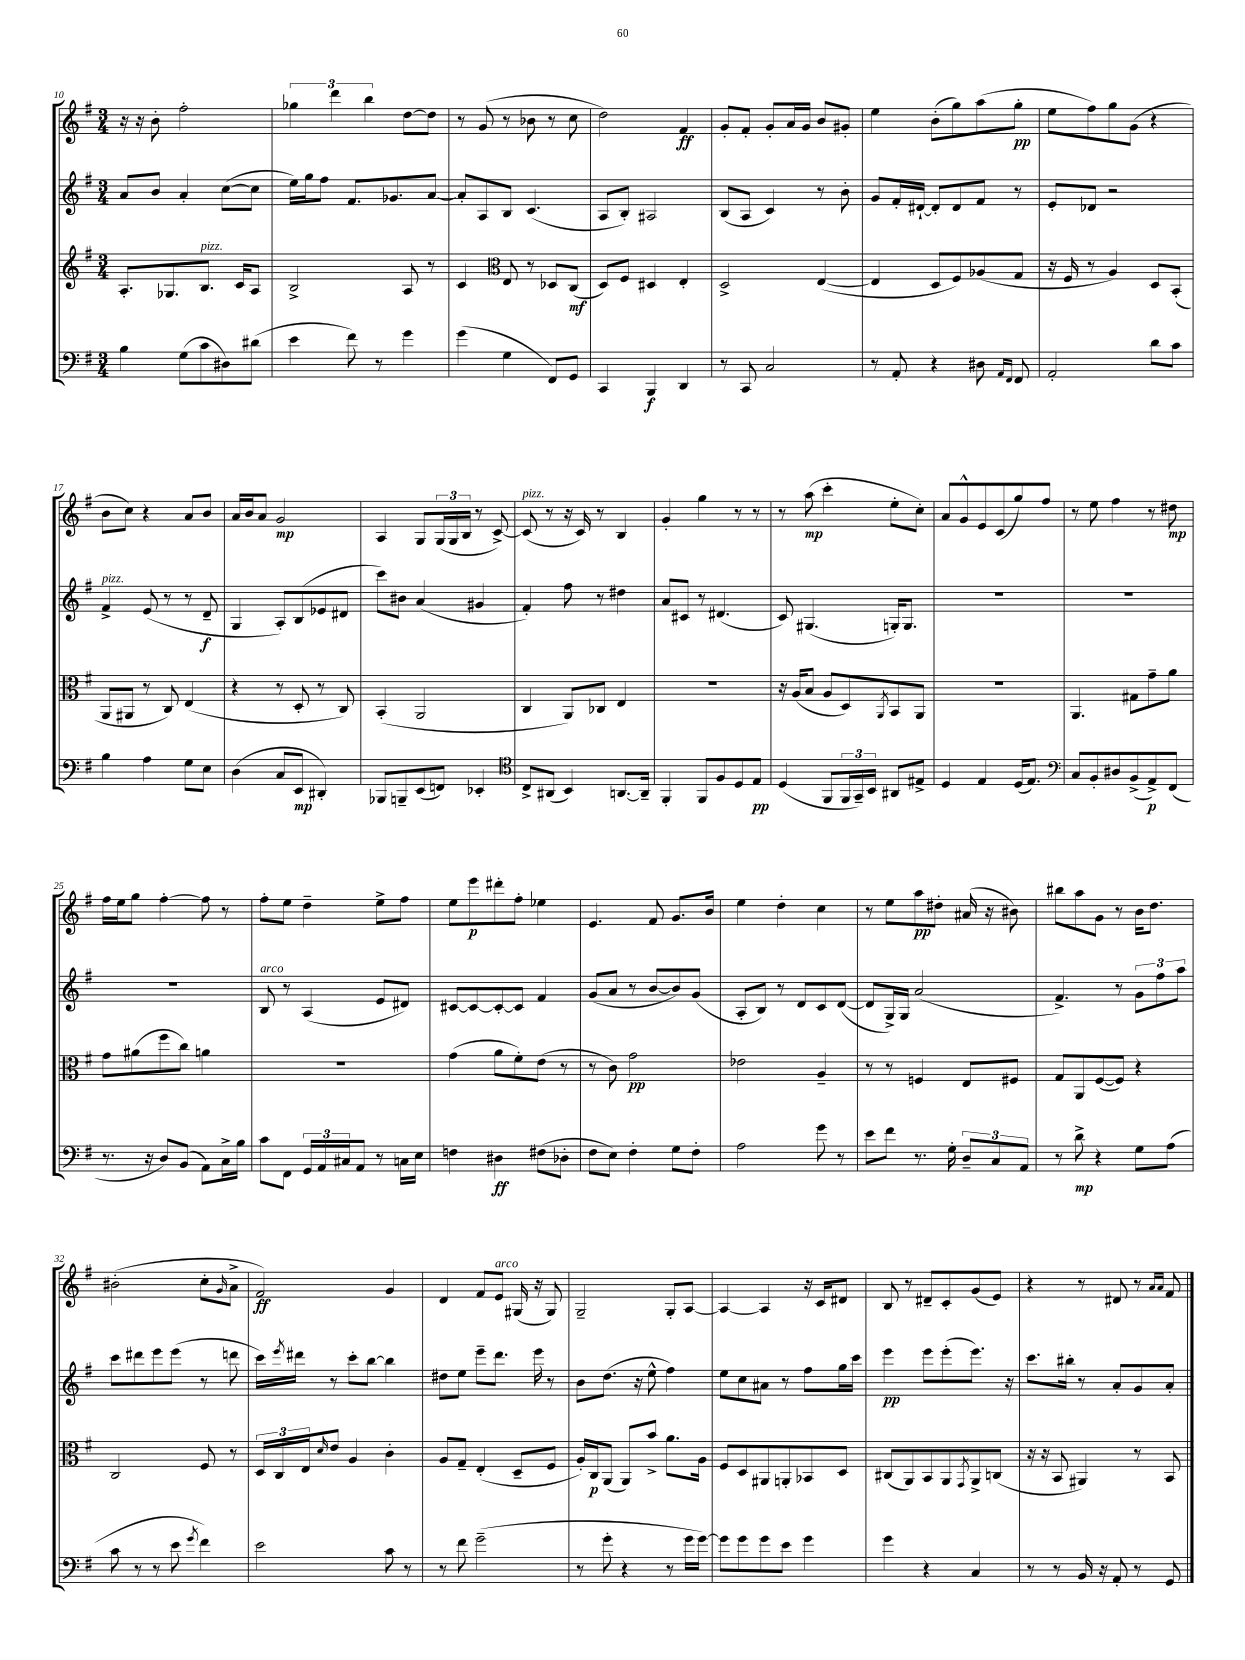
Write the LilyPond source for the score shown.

<<
\new StaffGroup <<
\new Staff = "s0" {
    \clef treble \key g \major \numericTimeSignature \time 3/4
    r16 r16 b'8-. fis''2-. |
    \tuplet 3/2 { ges''4 d'''4 b''4 } d''8~ d''8 |
    r8 g'8( r8 bes'8 r8 c''8 |
    d''2) fis'4\ff |
    g'8-. fis'8-. g'8-. a'16 g'16 b'8 gis'8-. |
    e''4 b'8-.( g''8) a''8( g''8-.\pp |
    e''8 fis''8) g''8 g'8( r4 |
    b'8 c''8) r4 a'8 b'8 |
    a'16 b'16 a'8 g'2\mp |
    a4 g8 \tuplet 3/2 { g16( g16 b16 } r8 c'8~->) |
    c'8^\markup { \italic "pizz." }( r8 r16 c'16) r8 b4 |
    g'4-. g''4 r8 r8 |
    r8 a''8\mp( c'''4-. e''8-. c''8-.) |
    a'8 g'8-^ e'8 c'8( g''8) fis''8 |
    r8 e''8 fis''4 r8 dis''8\mp |
    fis''16 e''16 g''8 fis''4~-. fis''8 r8 |
    fis''8-. e''8 d''4-- e''8-> fis''8 |
    e''8 e'''8\p dis'''8-. fis''8-. ees''4 |
    e'4. fis'8 g'8. b'16 |
    e''4 d''4-. c''4 |
    r8 e''8 a''8\pp dis''8-. ais'16( r16 bis'8) |
    bis''8 a''8 g'8 r8 b'16 d''8. |
    bis'2-.( c''8-. \grace { g'16 } a'8-> |
    fis'2\ff) g'4 |
    d'4 fis'8 e'8^\markup { \italic "arco" } gis16( r16 gis8) |
    g2-- g8-. a8~ |
    a4~ a4 r16 c'16 dis'8 |
    b8 r8 dis'8-- c'8-. g'8( e'8) |
    r4 r8 dis'8 r8 \grace { a'16 a'16 } fis'8 \bar "|." |
}
\new Staff = "s1" {
    \clef treble \key g \major \numericTimeSignature \time 3/4
    a'8 b'8 a'4-. c''8~( c''8 |
    e''16) g''16 fis''8 fis'8. ges'8. a'8~ |
    a'8-. a8 b8 c'4.( |
    a8 b8-.) ais2 |
    b8( a8 c'4) r8 b'8-. |
    g'8 fis'16-. dis'16~-! dis'8-. dis'8 fis'8 r8 |
    e'8-. des'8 r2 |
    fis'4->^\markup { \italic "pizz." } e'8( r8 r8 d'8--\f |
    g4 a8-.) b8( ees'8 dis'8 |
    c'''8) bis'8 a'4( gis'4 |
    fis'4-.) fis''8 r8 dis''4 |
    a'8 cis'8 r8 dis'4.( |
    c'8) gis4.( g16-.) g8. |
    R2. |
    R2. |
    R2. |
    b8^\markup { \italic "arco" } r8 a4( e'8 dis'8) |
    cis'8~ cis'8~ cis'8~-. cis'8 fis'4 |
    g'8( a'8 r8 b'8~ b'8) g'8( |
    a8-. b8) r8 d'8 c'8 d'8~( |
    d'8 g16->) g16 a'2( |
    fis'4.->) r8 \tuplet 3/2 { g'8 fis''8 a''8 } |
    c'''8 dis'''8 e'''8 e'''8( r8 d'''8 |
    c'''16) \acciaccatura { e'''8 } dis'''16 r8 c'''8-. b''8~ b''4 |
    dis''8 e''8 e'''8-- d'''8. e'''16 r8 |
    b'8 d''8.( r16 e''8-^ fis''4) |
    e''8 c''8 ais'8 r8 fis''8 g''16 c'''16 |
    e'''4\pp e'''8 e'''8-.( e'''8.) r16 |
    c'''8. bis''16-. r8 a'8-. g'8 a'8-. \bar "|." |
}
\new Staff = "s2" {
    \clef treble \key g \major \numericTimeSignature \time 3/4
    a8.-. ges8. b8.^\markup { \italic "pizz." } c'16 a8 |
    b2-> a8 r8 |
    c'4 \clef alto e8 r8 des8 c8\mf( |
    d8) fis8 dis4 e4-. |
    d2-> e4~( |
    e4 d8 fis8) aes8( g8 |
    r16 fis16 r8 a4) d8 b,8-.( |
    a,8 ais,8 r8 c8) e4( |
    r4 r8 d8-. r8 c8) |
    b,4-.( a,2 |
    c4 a,8) ces8 e4 |
    R2. |
    r16 a16( b8 a8 d8) \acciaccatura { a,8 } b,8 a,8 |
    R2. |
    a,4. gis8 g'8-- a'8 |
    g'8 ais'8( fis''8 c''8) a'4 |
    R2. |
    g'4( a'8 fis'8-.) e'8( r8 |
    r8 c'8) g'2\pp |
    ees'2 a4-- |
    r8 r8 f4 e8 fis8 |
    g8 a,8 fis8~( fis8) r4 |
    c2 fis8 r8 |
    \tuplet 3/2 { d16 c16 e16 } \grace { d'16 } e'8 a4 c'4-. |
    a8 g8-- e4-.( d8-- fis8 |
    a16-.) c16\p a,8( a,8) b'8-> a'8. a16 |
    fis8 d8 ais,8 a,8-. bes,8 d8 |
    cis8( a,8) b,8 a,8 \acciaccatura { g,8 } a,8-> c8( |
    r16 r16 b,8 ais,4) r8 b,8 \bar "|." |
}
\new Staff = "s3" {
    \clef bass \key g \major \numericTimeSignature \time 3/4
    b4 g8( c'8 dis8) dis'8( |
    e'4 fis'8) r8 g'4 |
    g'4( g4 fis,8) g,8 |
    c,4 b,,4\f d,4 |
    r8 c,8 c2 |
    r8 a,8-. r4 dis8 \grace { a,16 fis,16 } fis,8 |
    a,2-. d'8 c'8 |
    b4 a4 g8 e8 |
    d4( c8 e,8\mp dis,4-.) |
    bes,,8 b,,8-- e,8( f,8) ees,4-. |
    \clef tenor c8-> ais,8( b,4) a,8.~ a,16-- |
    fis,4-. fis,8 fis8 d8 e8\pp |
    d4( fis,8 \tuplet 3/2 { fis,16 g,16--) b,16 } ais,8 eis8-> |
    d4 e4 d16( e8.) |
    \clef bass c8 b,8-. dis8 b,8->( a,8->\p) fis,8( |
    r8. r16 d8) b,8( a,8) c16-> b16 |
    c'8 fis,8 \tuplet 3/2 { g,16 a,16 cis16 } a,8 r8 c16 e16 |
    f4 dis4\ff fis8( des8-. |
    fis8 e8) fis4-. g8 fis8-. |
    a2 g'8 r8 |
    e'8 fis'8 r8. g16-. \tuplet 3/2 { d8-- c8 a,8 } |
    r8 d'8->\mp r4 g8 a8( |
    c'8 r8 r8 e'8 \acciaccatura { g'8 } fis'4) |
    e'2 c'8 r8 |
    r8 fis'8 g'2--( |
    r8 g'8-. r4 r8 g'16 g'16~) |
    g'8 g'8 g'8 e'8 g'4 |
    g'4 r4 c4 |
    r8 r8 b,16 r16 a,8-. r8 g,8 \bar "|." |
}
>>
>>
\layout { \context { \Score currentBarNumber = #10 } }
